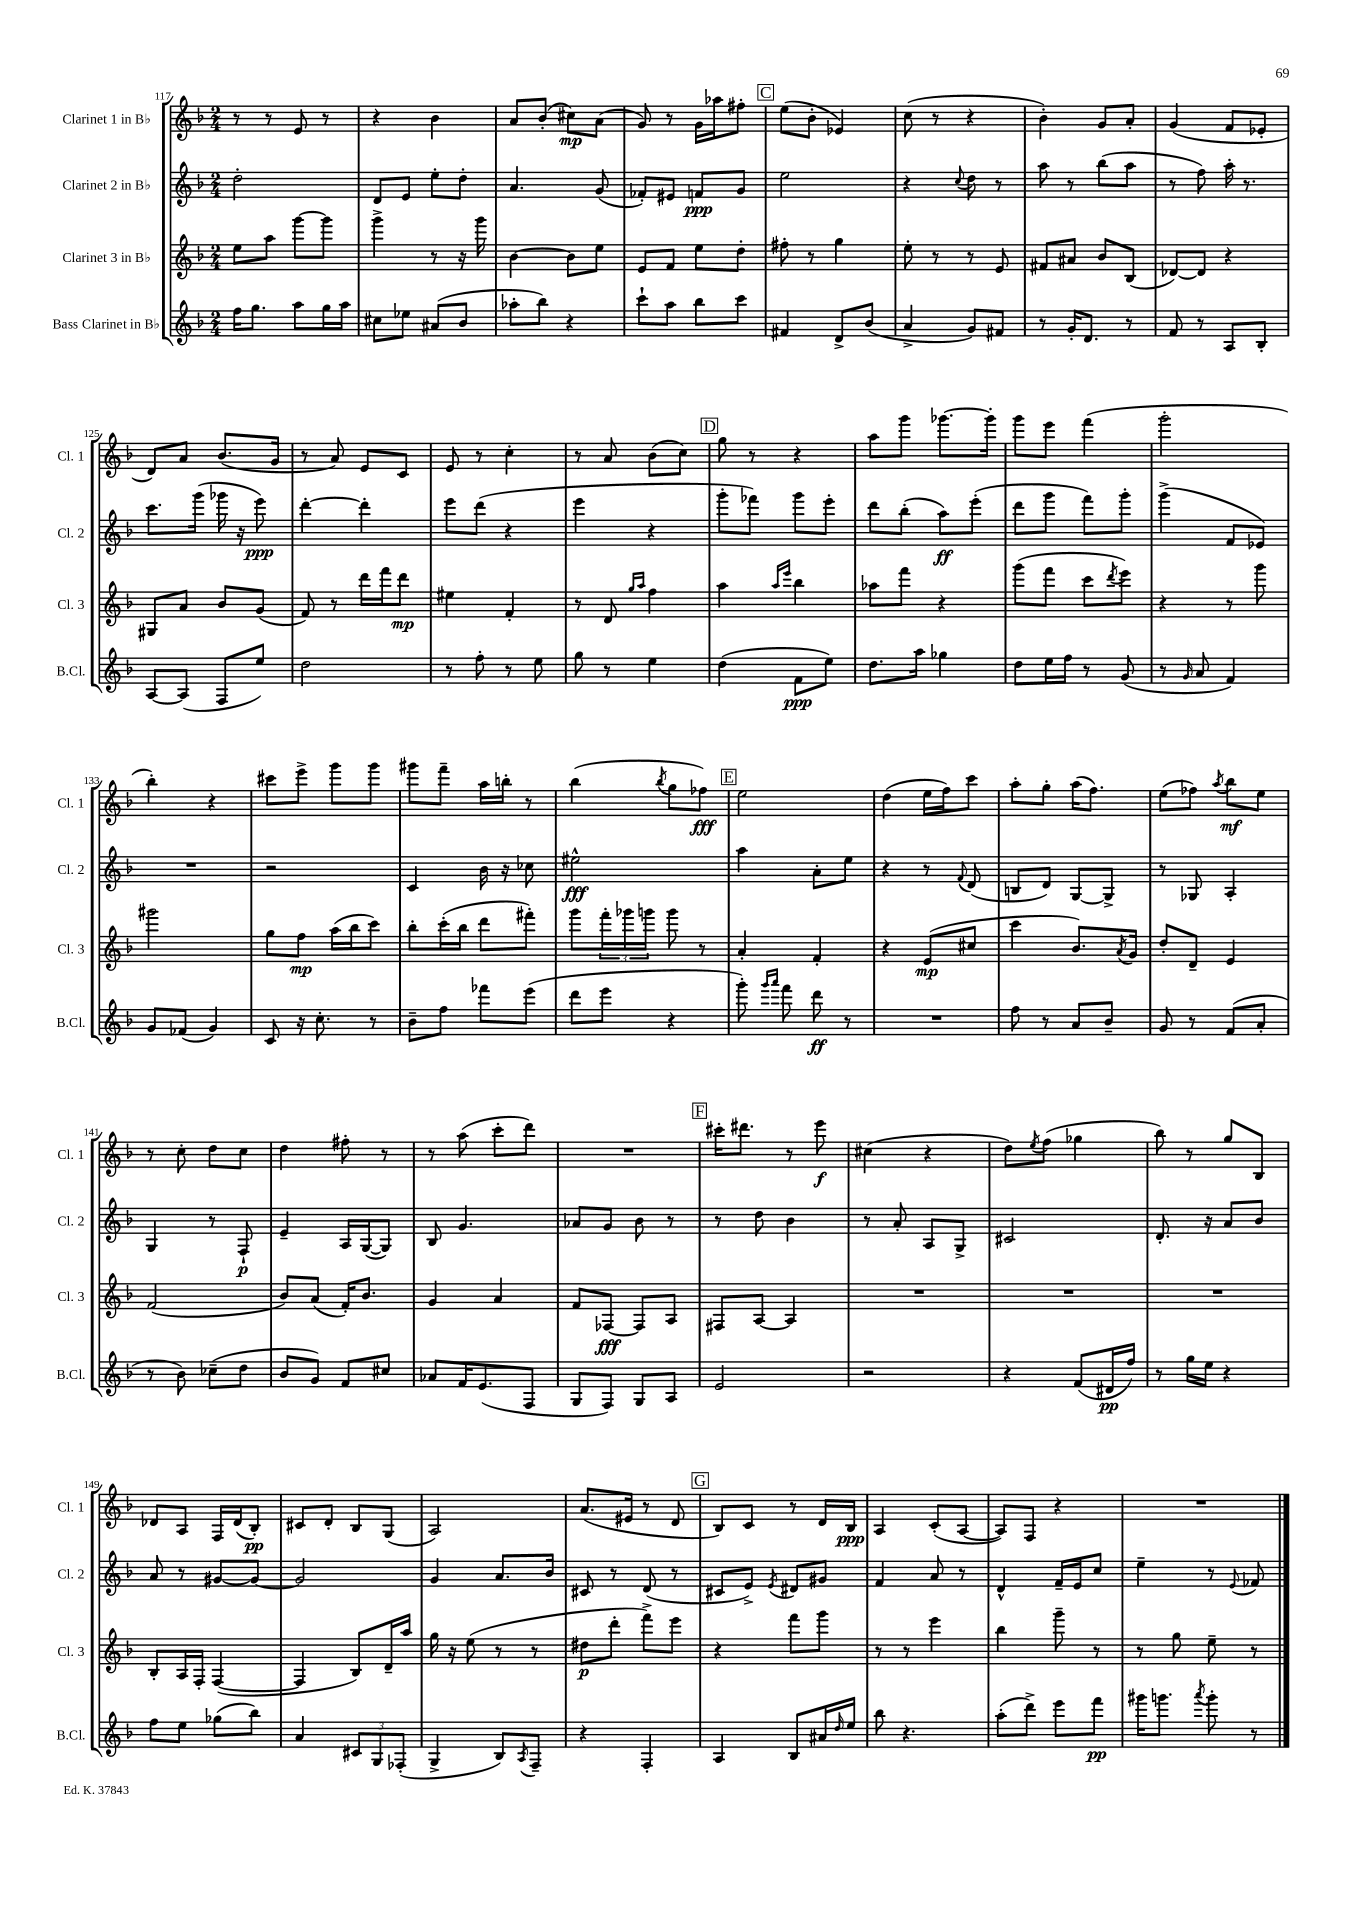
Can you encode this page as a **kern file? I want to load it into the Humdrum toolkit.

**kern	**dynam	**kern	**dynam	**kern	**dynam	**kern	**dynam
*part4	*part4	*part3	*part3	*part2	*part2	*part1	*part1
*staff4	*staff4	*staff3	*staff3	*staff2	*staff2	*staff1	*staff1
*I"Bass Clarinet in B♭	*	*I"Clarinet 3 in B♭	*	*I"Clarinet 2 in B♭	*	*I"Clarinet 1 in B♭	*
*I'B.Cl.	*	*I'Cl. 3	*	*I'Cl. 2	*	*I'Cl. 1	*
*clefG2	*	*clefG2	*	*clefG2	*	*clefG2	*
*k[b-]	*	*k[b-]	*	*k[b-]	*	*k[b-]	*
*M2/4	*	*M2/4	*	*M2/4	*	*M2/4	*
=117	=117	=117	=117	=117	=117	=117	=117
16ff\KL	.	8ee\L	.	2dd'\	.	8r	.
8.gg\J	.	.	.	.	.	.	.
.	.	8aa\J	.	.	.	8r	.
8aa\L	.	[8ggg\L	.	.	.	8e/	.
16gg\L	.	8ggg\J]	.	.	.	8r	.
16aa\JJ	.	.	.	.	.	.	.
=118	=118	=118	=118	=118	=118	=118	=118
8cc#X\L	.	4ggg^\	.	8d/L	.	4r	.
8ee-X\J	.	.	.	8e/J	.	.	.
(8a#X/L	.	8r	.	8ee'\L	.	4b-\	.
8b-/J	.	16r	.	8dd'\J	.	.	.
.	.	16ggg\	.	.	.	.	.
=119	=119	=119	=119	=119	=119	=119	=119
8aa-X'\L	.	[4b-\	.	4.a/	.	8a/L	.
8bb-\J)	.	.	.	.	.	(8b-'/J	.
4r	.	8b-\L]	.	.	.	8cc#X\L)	mp
.	.	8ee\J	.	(8g/	.	(8a\J	.
=120	=120	=120	=120	=120	=120	=120	=120
8ccc`\L	.	8e/L	.	8f-X'/L)	.	8g/)	.
8aa\J	.	8f/J	.	8e#X/J	.	8r	.
8bb-\L	.	8ee\L	.	8fn/L	ppp	16g\LL	.
.	.	.	.	.	.	16aa-X\J	.
8ccc\J	.	8dd'\J	.	8g/J	.	8ff#X'\J	.
!!LO:REH:place=s1:t=C
=121	=121	=121	=121	=121	=121	=121	=121
4f#X/	.	8ff#X'\	.	2ee\	.	(8ee\L	.
.	.	8r	.	.	.	8b-'\J	.
8d^/L	.	4gg\	.	.	.	4e-X/)	.
(8b-/J	.	.	.	.	.	.	.
=122	=122	=122	=122	=122	=122	=122	=122
4a^/	.	8ee'\	.	4r	.	(8cc\	.
.	.	8r	.	.	.	8r	.
.	.	.	.	8qqcc/	.	.	.
8g/L)	.	8r	.	8dd\	.	4r	.
8f#X/J	.	8e/	.	8r	.	.	.
=123	=123	=123	=123	=123	=123	=123	=123
8r	.	8f#X/L	.	8aa\	.	4b-'\)	.
16g'/KL	.	8a#X/J	.	8r	.	.	.
8.d/J	.	.	.	.	.	.	.
.	.	8b-/L	.	(8bb-\L	.	8g/L	.
8r	.	(8B-/J	.	8aa\J	.	8a'/J	.
=124	=124	=124	=124	=124	=124	=124	=124
8f/	.	[8d-X/L)	.	8r	.	(4g/	.
8r	.	8d-/J]	.	8ff\)	.	.	.
8A/L	.	4r	.	16aa'\	.	8f/L	.
.	.	.	.	8.r	.	.	.
8B-'/J	.	.	.	.	.	8e-X'/J	.
!!LO:LB:g=z
=125	=125	=125	=125	=125	=125	=125	=125
[8A/L	.	8G#X/L	.	8.ccc\L	.	8d/L)	.
(8A/J]	.	8a/J	.	.	.	8a/J	.
.	.	.	.	(16ggg\Jk	.	.	.
8F/L	.	8b-/L	.	16ggg-X\	.	(8.b-/L	.
.	.	.	.	16r	.	.	.
8ee/J)	.	(8g/J	.	8eee\)	ppp	.	.
.	.	.	.	.	.	16g/Jk	.
=126	=126	=126	=126	=126	=126	=126	=126
2dd\	.	8f/)	.	[4ddd'\	.	8r	.
.	.	8r	.	.	.	8a/)	.
.	.	16ddd\LL	.	4ddd'\]	.	8e/L	.
.	.	16fff\J	.	.	.	.	.
.	.	8ddd\J	mp	.	.	8c/J	.
=127	=127	=127	=127	=127	=127	=127	=127
8r	.	4ee#X\	.	8eee\L	.	8e/	.
8ff'\	.	.	.	(8ddd\J	.	8r	.
8r	.	4f'/	.	4r	.	4cc'\	.
8ee\	.	.	.	.	.	.	.
=128	=128	=128	=128	=128	=128	=128	=128
8gg\	.	8r	.	4eee\	.	8r	.
8r	.	8d/	.	.	.	8a/	.
.	.	16qqgg/LL	.	.	.	.	.
.	.	16qqaa/JJ	.	.	.	.	.
4ee\	.	4ff\	.	4r	.	(8b-\L	.
.	.	.	.	.	.	8cc\J)	.
!!LO:REH:place=s1:t=D
=129	=129	=129	=129	=129	=129	=129	=129
(4dd\	.	4aa\	.	8ggg'\L	.	8gg\	.
.	.	.	.	8fff-X\J)	.	8r	.
.	.	16qqaa/LL	.	.	.	.	.
.	.	16qqeee/JJ	.	.	.	.	.
8f\L	ppp	4bb-\	.	8ggg\L	.	4r	.
8ee\J)	.	.	.	8eee'\J	.	.	.
=130	=130	=130	=130	=130	=130	=130	=130
8.dd\L	.	8aa-X\L	.	8ddd\L	.	8aa\L	.
.	.	8fff\J	.	(8bb-'\J	.	8ggg\J	.
16aa\Jk	.	.	.	.	.	.	.
4gg-X\	.	4r	.	8aa\L)	ff	[8.ggg-X\L	.
.	.	.	.	(8eee'\J	.	.	.
.	.	.	.	.	.	16ggg-'\Jk]	.
=131	=131	=131	=131	=131	=131	=131	=131
8dd\L	.	(8ggg\L	.	8ddd\L	.	8ggg\L	.
16ee\L	.	8fff\J	.	8ggg\J	.	8eee\J	.
16ff\JJ	.	.	.	.	.	.	.
8r	.	8ccc\L	.	8fff\L)	.	(4fff\	.
.	.	8qddd/	.	.	.	.	.
(8g/	.	8eee\J)	.	8ggg'\J	.	.	.
=132	=132	=132	=132	=132	=132	=132	=132
8r	.	4r	.	(4ggg^\	.	2ggg'\	.
16qqg/	.	.	.	.	.	.	.
8a/	.	.	.	.	.	.	.
4f/)	.	8r	.	8f/L	.	.	.
.	.	8ggg\	.	8e-X/J)	.	.	.
!!LO:LB:g=z
=133	=133	=133	=133	=133	=133	=133	=133
8g/L	.	2ggg#X\	.	2r	.	4bb-'\)	.
(8f-X/J	.	.	.	.	.	.	.
4g/)	.	.	.	.	.	4r	.
=134	=134	=134	=134	=134	=134	=134	=134
8c/	.	8gg\L	.	2r	.	8ccc#X\L	.
16r	.	8ff\J	mp	.	.	8eee^\J	.
8.cc'\	.	.	.	.	.	.	.
.	.	(16aa\LL	.	.	.	8ggg\L	.
.	.	16bb-\J	.	.	.	.	.
8r	.	8ccc\J)	.	.	.	8ggg\J	.
=135	=135	=135	=135	=135	=135	=135	=135
8b-~\L	.	8bb-'\L	.	4c/	.	8ggg#X\L	.
8ff\J	.	(16ccc'\L	.	.	.	8fff~\J	.
.	.	16bb-\JJ	.	.	.	.	.
8fff-X\L	.	8ddd\L	.	16b-\	.	16aa\LL	.
.	.	.	.	16r	.	16bbn'\JJ	.
(8eee\J	.	8fff#X'\J)	.	8cc-X\	.	8r	.
=136	=136	=136	=136	=136	=136	=136	=136
8ddd\L	.	8ggg\L	.	2ee#X^^\	fff	(4bb-\	.
8eee\J	.	24fff'\L	.	.	.	.	.
.	.	24ggg-X\	.	.	.	.	.
.	.	24gggn\JJ	.	.	.	.	.
.	.	.	.	.	.	8qbb-/	.
4r	.	8ggg\	.	.	.	8gg\L	.
.	.	8r	.	.	.	8ff-X\J)	fff
!!LO:REH:place=s1:t=E
=137	=137	=137	=137	=137	=137	=137	=137
8ggg'\)	.	4a'/	.	4aa\	.	2ee\	.
16qqggg/LL	.	.	.	.	.	.	.
16qqaaa/JJ	.	.	.	.	.	.	.
8fff\	.	.	.	.	.	.	.
8ddd\	ff	4f'/	.	8a'\L	.	.	.
8r	.	.	.	8ee\J	.	.	.
=138	=138	=138	=138	=138	=138	=138	=138
2r	.	4r	.	4r	.	(4dd\	.
.	.	(8e/L	mp	8r	.	16ee\LL	.
.	.	.	.	.	.	16ff\J)	.
.	.	.	.	8qqf/	.	.	.
.	.	8cc#X/J	.	(8d/	.	8ccc\J	.
=139	=139	=139	=139	=139	=139	=139	=139
8ff\	.	4ccc\	.	8Bn/L	.	8aa'\L	.
8r	.	.	.	8d/J)	.	8gg'\J	.
8a/L	.	8.b-/L)	.	[8G/L	.	(16aa\KL	.
.	.	.	.	.	.	8.ff\J)	.
8b-~/J	.	.	.	8G^/J]	.	.	.
.	.	8qa/	.	.	.	.	.
.	.	16g/Jk	.	.	.	.	.
=140	=140	=140	=140	=140	=140	=140	=140
8g/	.	8dd'/L	.	8r	.	(8ee\L	.
8r	.	8d~/J	.	8G-X/	.	8ff-X\J)	.
.	.	.	.	.	.	8qaa/	.
(8f/L	.	4e/	.	4A'/	.	8bb-\L	mf
8a'/J	.	.	.	.	.	8ee\J	.
!!LO:LB:g=z
=141	=141	=141	=141	=141	=141	=141	=141
8r	.	(2f/	.	4G/	.	8r	.
8b-\)	.	.	.	.	.	8cc'\	.
(8cc-X~\L	.	.	.	8r	.	8dd\L	.
8dd\J	.	.	.	8F`/	p	8cc\J	.
=142	=142	=142	=142	=142	=142	=142	=142
8b-/L	.	8b-/L)	.	4e~/	.	4dd\	.
8g/J)	.	(8a/J	.	.	.	.	.
8f/L	.	16f'/KL)	.	16A/LL	.	8ff#X'\	.
.	.	8.b-/J	.	([16G/J	.	.	.
8cc#X/J	.	.	.	8G/J])	.	8r	.
=143	=143	=143	=143	=143	=143	=143	=143
8a-X/L	.	4g/	.	8B-/	.	8r	.
16f/K	.	.	.	4.g/	.	(8aa\	.
(8.e/	.	.	.	.	.	.	.
.	.	4a/	.	.	.	8ccc'\L	.
8F/J	.	.	.	.	.	8ddd\J)	.
=144	=144	=144	=144	=144	=144	=144	=144
8G/L	.	8f/L	.	8a-X/L	.	2r	.
8F/J)	.	[8F-X/J	fff	8g/J	.	.	.
8G/L	.	8F-/L]	.	8b-\	.	.	.
8A/J	.	8A/J	.	8r	.	.	.
!!LO:REH:place=s1:t=F
=145	=145	=145	=145	=145	=145	=145	=145
2e/	.	8F#X/L	.	8r	.	16ccc#X'\KL	.
.	.	.	.	.	.	8.ddd#X\J	.
.	.	[8A/J	.	8dd\	.	.	.
.	.	4A/]	.	4b-\	.	8r	.
.	.	.	.	.	.	8eee\	f
=146	=146	=146	=146	=146	=146	=146	=146
2r	.	2r	.	8r	.	(4cc#X\	.
.	.	.	.	8a'/	.	.	.
.	.	.	.	8A/L	.	4r	.
.	.	.	.	8G^/J	.	.	.
=147	=147	=147	=147	=147	=147	=147	=147
4r	.	2r	.	2c#X/	.	8dd\L)	.
.	.	.	.	.	.	8qee/	.
.	.	.	.	.	.	(8ff\J	.
(8f/L	.	.	.	.	.	4gg-X\	.
16d#X/L	pp	.	.	.	.	.	.
16ff/JJ)	.	.	.	.	.	.	.
=148	=148	=148	=148	=148	=148	=148	=148
8r	.	2r	.	8.d'/	.	8bb-\)	.
16gg\LL	.	.	.	.	.	8r	.
16ee\JJ	.	.	.	16r	.	.	.
4r	.	.	.	8a/L	.	8gg/L	.
.	.	.	.	8b-/J	.	8B-/J	.
!!LO:LB:g=z
=149	=149	=149	=149	=149	=149	=149	=149
8ff\L	.	8B-'/L	.	8a/	.	8d-X/L	.
8ee\J	.	16A/L	.	8r	.	8A/J	.
.	.	16F'/JJ	.	.	.	.	.
(8gg-X\L	.	([4F/	.	[8g#X/L	.	16F/LL	.
.	.	.	.	.	.	(16d-/J	.
8bb-\J)	.	.	.	8g#/J_	.	8B-'/J)	pp
=150	=150	=150	=150	=150	=150	=150	=150
4a/	.	4F/]	.	2g#/]	.	8c#X/L	.
.	.	.	.	.	.	8d'/J	.
12c#X/L	.	8B-/L)	.	.	.	8B-/L	.
12G/	.	.	.	.	.	.	.
.	.	16d~/L	.	.	.	(8G/J	.
(12F-X'/J	.	.	.	.	.	.	.
.	.	16aa/JJ	.	.	.	.	.
=151	=151	=151	=151	=151	=151	=151	=151
4G^/	.	16gg\	.	4g/	.	2A/)	.
.	.	16r	.	.	.	.	.
.	.	(8ee\	.	.	.	.	.
8B-/L)	.	8r	.	8.a/L	.	.	.
8qA/	.	.	.	.	.	.	.
8F~/J	.	8r	.	.	.	.	.
.	.	.	.	16b-/Jk	.	.	.
=152	=152	=152	=152	=152	=152	=152	=152
4r	.	8dd#X\L	p	8c#X/	.	(8.a/L	.
.	.	8ddd'\J	.	8r	.	.	.
.	.	.	.	.	.	16e#X/Jk	.
4F'/	.	8fff^\L)	.	(8d/	.	8r	.
.	.	8eee\J	.	8r	.	8d/	.
!!LO:REH:place=s1:t=G
=153	=153	=153	=153	=153	=153	=153	=153
4A/	.	4r	.	8c#X/L	.	8B-/L)	.
.	.	.	.	8e^/J)	.	8c/J	.
.	.	.	.	8qe/	.	.	.
8B-/L	.	8fff\L	.	8d#X/L	.	8r	.
16a#X/L	.	8ggg\J	.	8g#X/J	.	16d/LL	.
16qqdd/	.	.	.	.	.	.	.
16ee/JJ	.	.	.	.	.	16B-/JJ	ppp
=154	=154	=154	=154	=154	=154	=154	=154
8bb-\	.	8r	.	4f/	.	4A/	.
4.r	.	8r	.	.	.	.	.
.	.	4eee\	.	8a/	.	(8c'/L	.
.	.	.	.	8r	.	[8A/J	.
=155	=155	=155	=155	=155	=155	=155	=155
(8aa'\L	.	4bb-\	.	4d^^/	.	8A/L])	.
8ddd^\J)	.	.	.	.	.	8F/J	.
8eee\L	.	8ggg~\	.	16f~/LL	.	4r	.
.	.	.	.	16e/J	.	.	.
8fff\J	pp	8r	.	8cc/J	.	.	.
=156	=156	=156	=156	=156	=156	=156	=156
16ggg#X\KL	.	8r	.	4ee~\	.	2r	.
8.gggn\J	.	.	.	.	.	.	.
.	.	8gg\	.	.	.	.	.
8qaaa/	.	.	.	.	.	.	.
8ggg'\	.	8ee~\	.	8r	.	.	.
.	.	.	.	8qqe/	.	.	.
8r	.	8r	.	8f-X/	.	.	.
==	==	==	==	==	==	==	==
*-	*-	*-	*-	*-	*-	*-	*-
